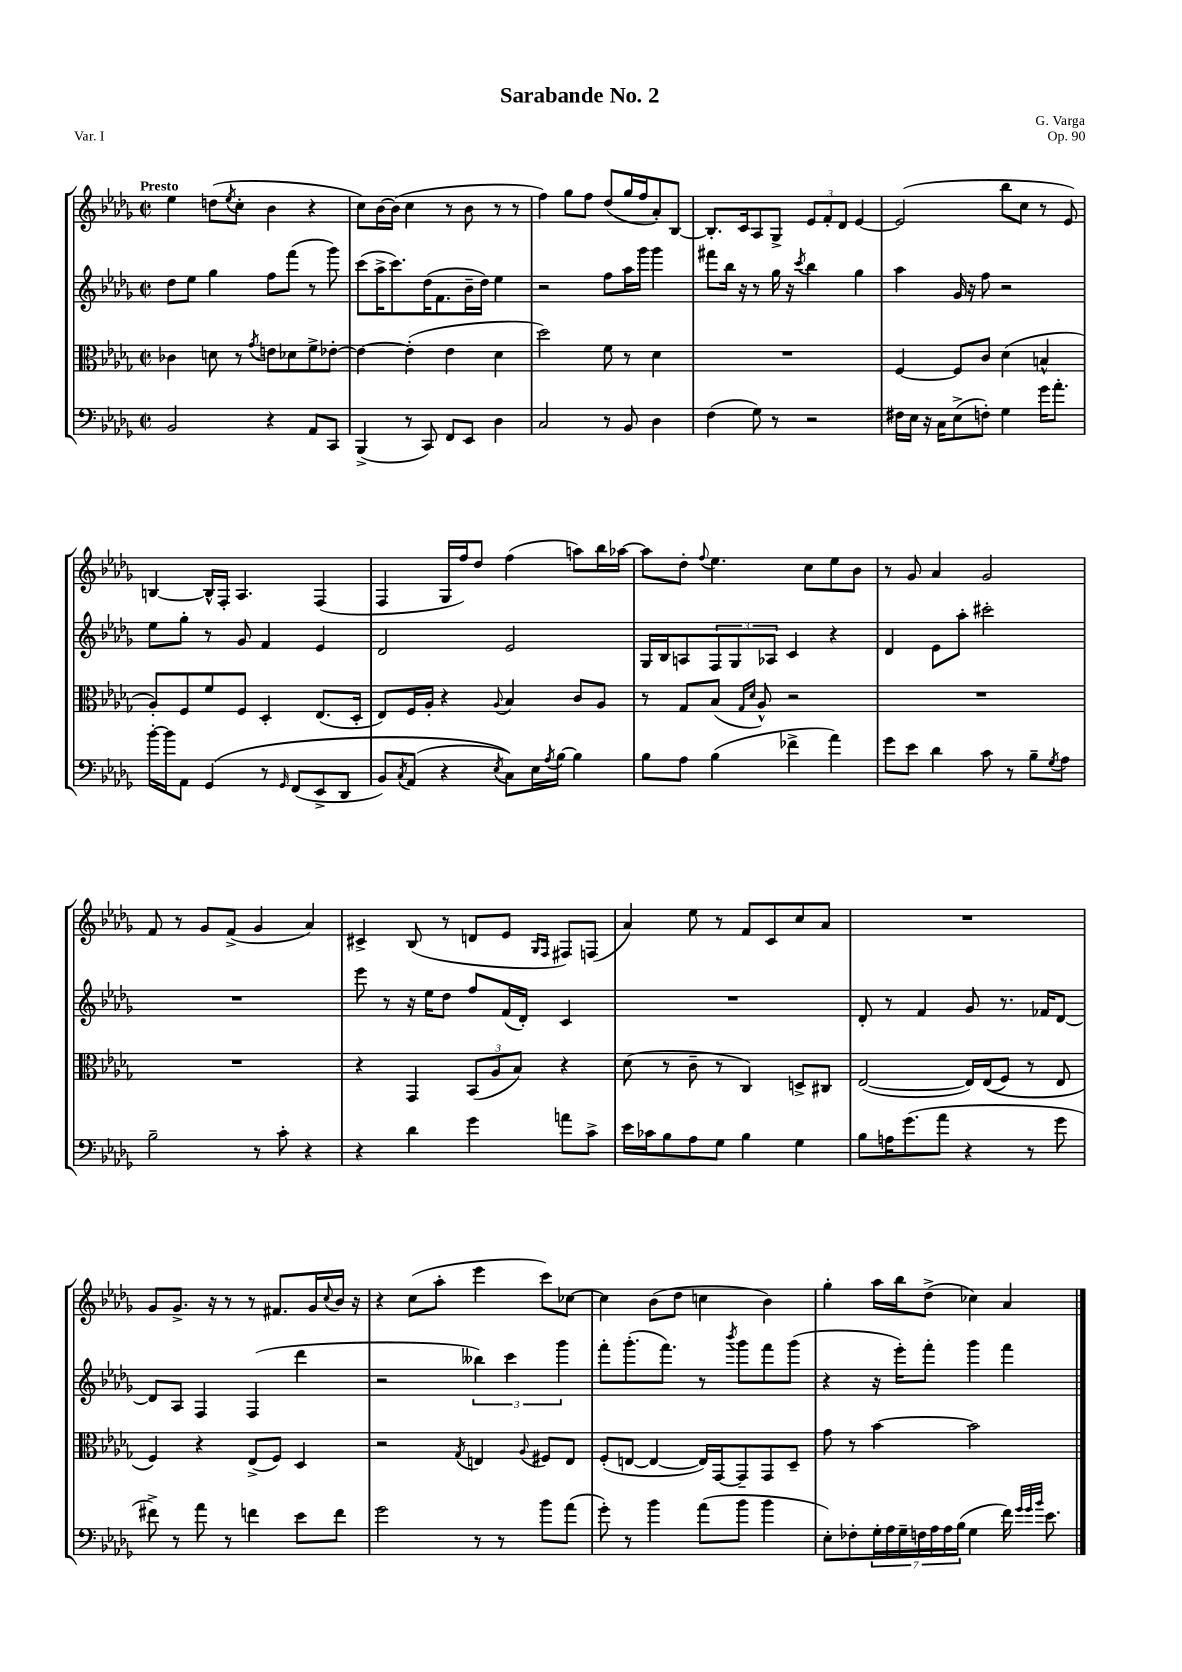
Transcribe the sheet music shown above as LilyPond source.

\header { title = "Sarabande No. 2" composer = "G. Varga" opus = "Op. 90" piece = "Var. I" }
<<
\new StaffGroup <<
\new Staff = "s0" {
    \clef treble \key des \major \defaultTimeSignature \time 2/2 \tempo "Presto"
    ees''4 d''8( \acciaccatura { ees''8 } c''8-. bes'4 r4 |
    c''8) bes'16~ bes'16( c''4 r8 bes'8 r8 r8 |
    f''4) ges''8 f''8 des''8( ges''16 f''16 aes'8-.) bes8~ |
    bes8.-. c'16 aes8 ges8-> \tuplet 3/2 { ees'8 f'8-. des'8 } ees'4~ |
    ees'2( bes''8 c''8 r8 ees'8) |
    b4~ b16-^ f16-. aes4. f4( |
    f4 ges16 f''16) des''8 f''4( a''8) bes''16 aes''16~ |
    aes''8 des''8-. \appoggiatura { f''8 } ees''4. c''8 ees''8 bes'8 |
    r8 ges'8 aes'4 ges'2 |
    f'8 r8 ges'8 f'8->( ges'4 aes'4) |
    cis'4-> bes8( r8 d'8 ees'8 \grace { ges16 f16 } fis8) f8( |
    aes'4) ees''8 r8 f'8 c'8 c''8 aes'8 |
    R1 |
    ges'8 ges'8.-> r16 r8 r8 fis'8. ges'16 \appoggiatura { c''8 } bes'16 r16 |
    r4 c''8( aes''8-. ees'''4 c'''8) ces''8~ |
    ces''4 bes'8( des''8 c''4 bes'4) |
    ges''4-. aes''16 bes''16 des''8->( ces''4) aes'4 \bar "|." |
}
\new Staff = "s1" {
    \clef treble \key des \major \defaultTimeSignature \time 2/2
    des''8 ees''8 ges''4 f''8 f'''8( r8 ges'''8) |
    c'''8( aes''16-> c'''8.) des''16( f'8. bes'16-- des''16) ees''4 |
    r2 f''8 aes''16 ges'''16 ges'''4 |
    fis'''8 bes''16 r16 r8 ges''16 r16 \acciaccatura { c'''8 } bes''4 ges''4 |
    aes''4 ges'16 r16 f''8 r2 |
    ees''8 ges''8-. r8 ges'8 f'4 ees'4 |
    des'2 ees'2 |
    ges16 bes16 a8 \tuplet 3/2 { f8 ges8 aes8 } c'4 r4 |
    des'4 ees'8 aes''8-. cis'''2-. |
    R1 |
    ees'''8 r8 r16 ees''16 des''8 f''8 f'16( des'16-.) c'4 |
    R1 |
    des'8-. r8 f'4 ges'8 r8. fes'16 des'8~ |
    des'8 aes8 f4 f4( des'''4 |
    r2 \tuplet 3/2 { beses''4) c'''4 ges'''4 } |
    f'''8-. ges'''8.-.( f'''8.) r8 \acciaccatura { bes'''8 } ges'''8 f'''8 ges'''8( |
    r4 r16 ees'''16-.) f'''8-. ges'''4 f'''4 \bar "|." |
}
\new Staff = "s2" {
    \clef alto \key des \major \defaultTimeSignature \time 2/2
    ces'4 d'8 r8 \acciaccatura { ges'8 } e'8 des'8 f'8-> ees'8~-. |
    ees'4~ ees'4-.( ees'4 des'4 |
    des''2) f'8 r8 des'4 |
    R1 |
    f4~ f8 c'8 des'4( b4-^ |
    aes8-.) f8 f'8 f8 des4-. ees8.( des16-. |
    ees8) f16 aes16-. r4 \appoggiatura { aes8 } bes4 c'8 aes8 |
    r8 ges8 bes8( \grace { ges16 des'16 } aes8-^) r2 |
    R1 |
    R1 |
    r4 ges,4 \tuplet 3/2 { bes,8( aes8 bes8) } r4 |
    des'8( r8 c'8-- r8 c4) d8-> cis8 |
    ees2~( ees16) ees16(\( f8) r8 ees8 |
    f4\) r4 ees8->( f8) des4 |
    r2 \acciaccatura { ges8 } e4 \appoggiatura { aes8 } fis8 e8 |
    f8-.( e8~ e4~ e16) ges,16~ ges,8-- ges,8 des8-- |
    ges'8 r8 bes'4~ bes'2 \bar "|." |
}
\new Staff = "s3" {
    \clef bass \key des \major \defaultTimeSignature \time 2/2
    bes,2 r4 aes,8 c,8 |
    bes,,4->( r8 c,8) f,8 ees,8 des4 |
    c2 r8 bes,8 des4 |
    f4( ges8) r8 r2 |
    fis16 ees16 r16 c16 ees8->( f8-.) ges4 ges'16 aes'8.-. |
    bes'16~-. bes'16 aes,8 ges,4\( r8 \grace { ges,16 } f,8( ees,8-> des,8 |
    bes,8) \acciaccatura { c8 } aes,8( r4 \acciaccatura { ees8 } c8)\) ees16 \acciaccatura { aes8 } bes16~ bes4 |
    bes8 aes8 bes4( fes'4-> aes'4) |
    ges'8 ees'8 des'4 c'8 r8 bes8-- \acciaccatura { ges8 } aes8 |
    bes2-- r8 c'8-. r4 |
    r4 des'4 ges'4 a'8 c'8-> |
    ees'16 ces'16 bes8 aes8 ges8 bes4 ges4 |
    bes8 a16 ges'8.( aes'8 r4 r8 ges'8 |
    fis'8->) r8 aes'8 r8 f'4 ees'8 f'8 |
    ges'2 r8 r8 bes'8 aes'8( |
    ges'8-.) r8 bes'4 aes'8( bes'8 bes'4 |
    ees8-.) fes8-. \tuplet 7/4 { ges16-. aes16 ges16-- f16 aes16 aes16 bes16( } ges4 f'16) \grace { ges'32 ges'32 bes'32 } ees'8. \bar "|." |
}
>>
>>
\layout { \context { \Score \remove "Bar_number_engraver" } }
